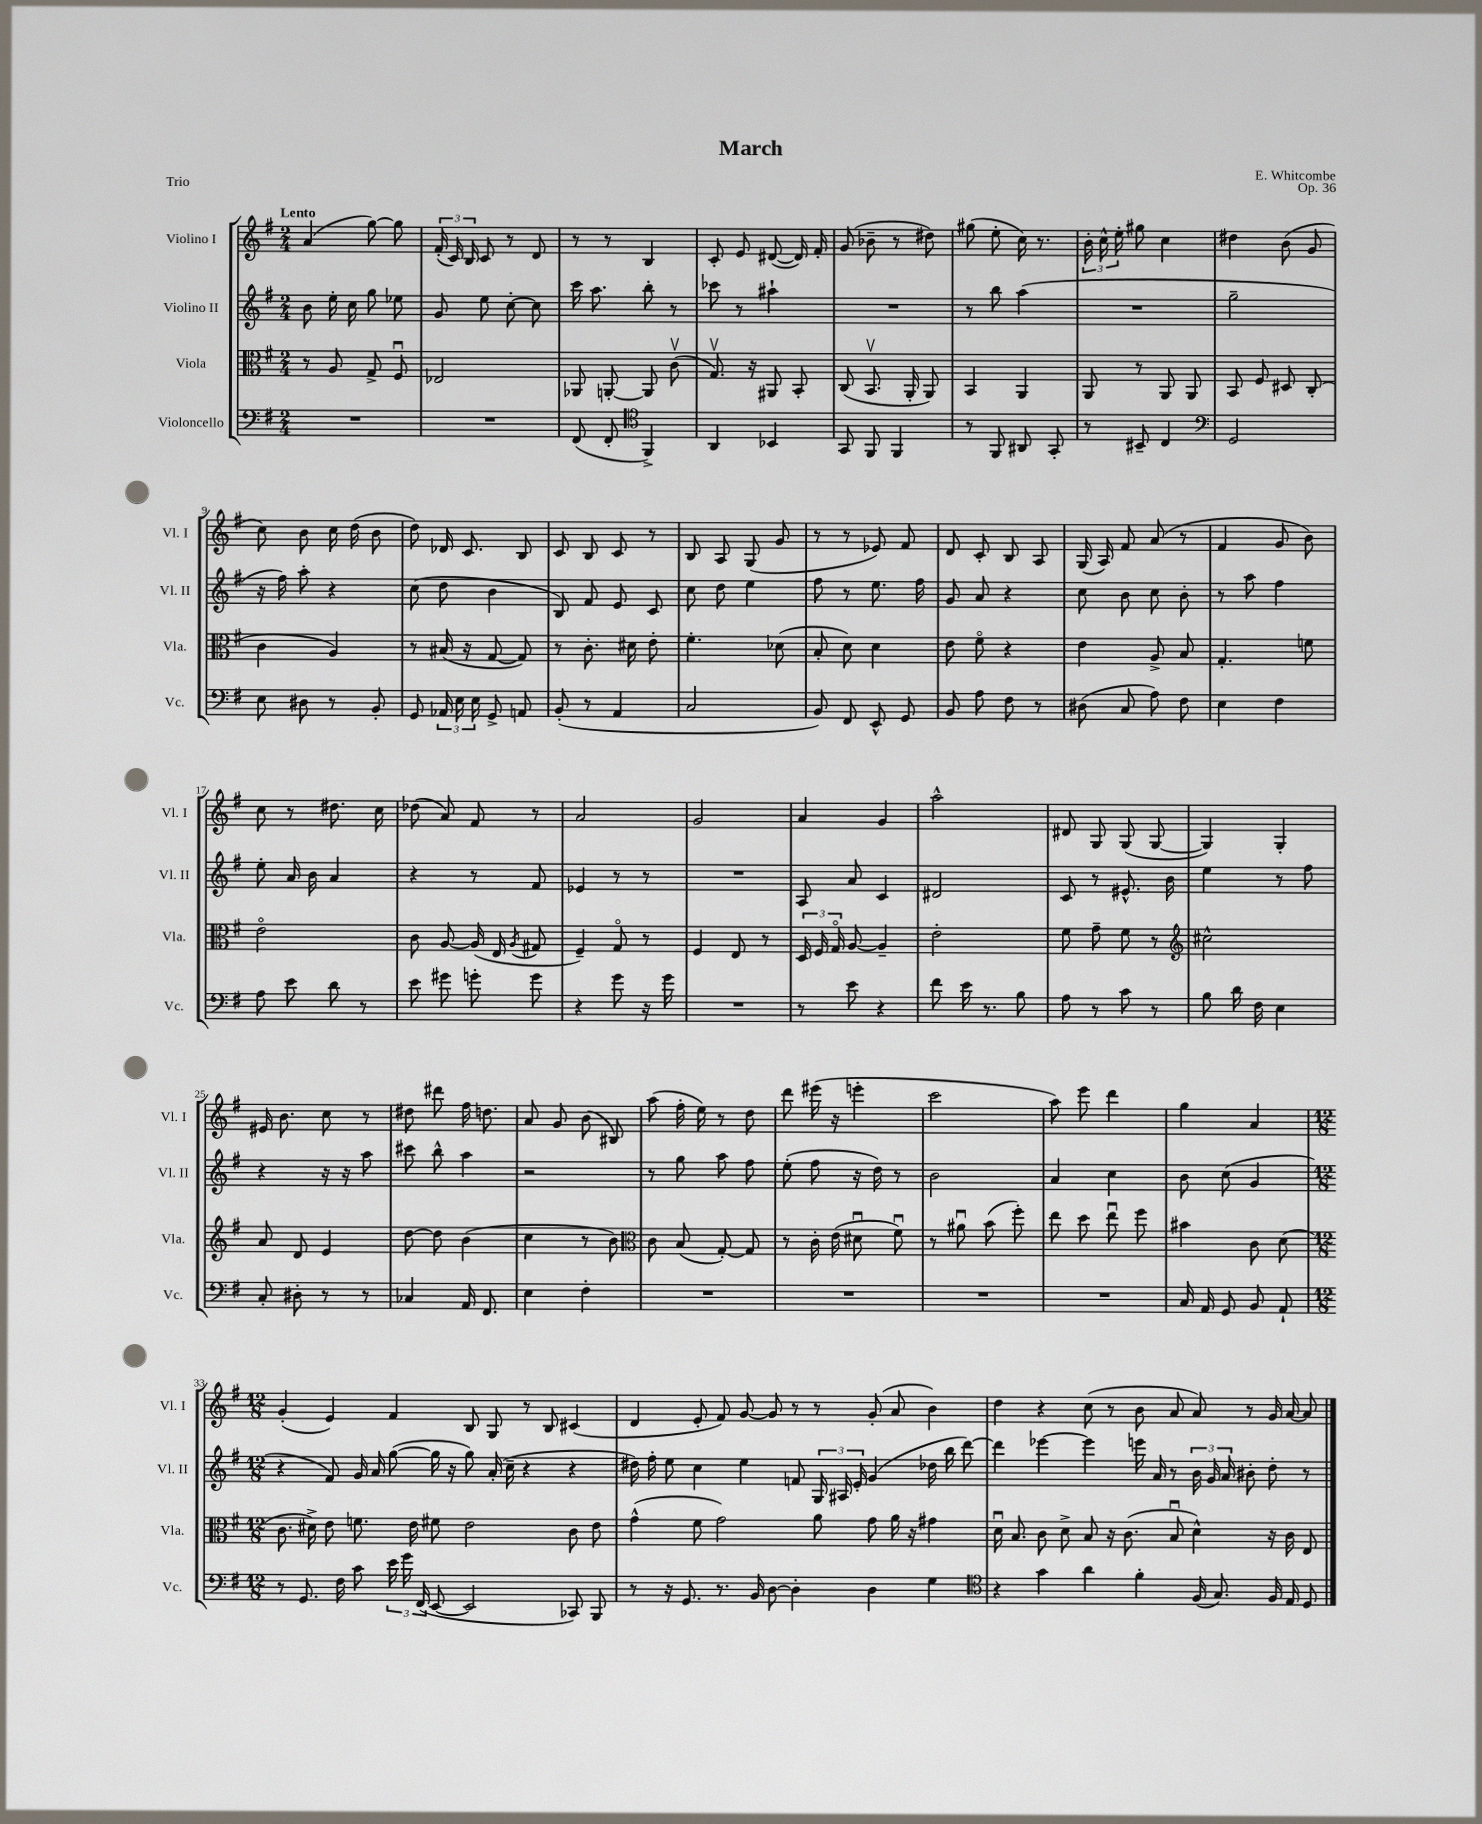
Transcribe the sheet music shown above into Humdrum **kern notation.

**kern	**kern	**kern	**kern
*part4	*part3	*part2	*part1
*staff4	*staff3	*staff2	*staff1
*I"Violoncello	*I"Viola	*I"Violino II	*I"Violino I
*I'Vc.	*I'Vla.	*I'Vl. II	*I'Vl. I
*clefF4	*clefC3	*clefG2	*clefG2
*k[f#]	*k[f#]	*k[f#]	*k[f#]
*M2/4	*M2/4	*M2/4	*M2/4
=1	=1	=1	=1
!	!	!	!LO:TX:a:B:t=Lento
2r	8r	8b\	(4a/
.	8A/	16ee'\	.
.	.	16cc\	.
.	8G^/	8gg\	[8gg\)
.	8F#u/	8ee-X\	8gg\]
=2	=2	=2	=2
2r	2E-X/	8g/	(24f#'/
.	.	.	24c/)
.	.	.	24B/
.	.	8ee\	8c/
.	.	[8cc'\	8r
.	.	8cc\]	8d/
=3	=3	=3	=3
(8FF#/	8AA-X/	16ccc\	8r
.	.	8.aa\	.
8FF#'/	[8AAn'/	.	8r
*clefC4	*	*	*
4FF#^/)	8AA/]	8bb'\	4B/
.	(8cv\	8r	.
=4	=4	=4	=4
4AA/	8.Gv/)	8ccc-X\	8c'/
.	.	8r	8e/
.	16r	.	.
4BB-X/	8AA#X/	4aa#X`\	([8d#X/
.	8BB'/	.	16d#/])
.	.	.	16f#'/
=5	=5	=5	=5
8GG/	(8C/	2r	(8g/
8FF#/	8.BBv/	.	8b-X~\
4FF#/	.	.	8r
.	16AA'/	.	.
.	8AA/)	.	8dd#X\)
=6	=6	=6	=6
8r	4BB/	8r	(8gg#X\
8FF#/	.	8bb\	8ee'\
8AA#X/	4AA/	(4aa\	16cc\)
.	.	.	8.r
8GG'/	.	.	.
=7	=7	=7	=7
8r	8AA/	2r	24b'\
.	.	.	24cc^^\
.	.	.	24ee'\
8BB#X~/	8r	.	8gg#X\
4C/	8AA/	.	4cc\
.	8AA/	.	.
=8	=8	=8	=8
*clefF4	*	*	*
2GG/	8BB/	2gg~\	4dd#X\
.	8F#/	.	.
.	8D#X/	.	(8b\
.	(8C'/	.	8g/
!!LO:LB:g=z
=9	=9	=9	=9
8E\	4c\	16r	8cc\)
.	.	16ff#\)	.
8D#X\	.	8aa'\	8b\
8r	4A/)	4r	16cc\
.	.	.	(16dd\
8BB'/	.	.	8b\
=10	=10	=10	=10
8GG/	8r	(8cc\	8dd\)
24AA-X/	(16B#X/	8dd\	16d-X/
24E\	.	.	.
.	16r	.	8.c/
24E\	.	.	.
8GG^/	[8G/	4b\	.
8AAn/	8G/])	.	8B/
=11	=11	=11	=11
(8BB'/	8r	8B/)	8c/
8r	8.c'\	8f#/	8B/
4AA/	.	8e/	8c/
.	16d#X\	.	.
.	8e'\	8c/	8r
=12	=12	=12	=12
2C/	4.f#'\	8cc\	8B/
.	.	8dd\	8A/
.	.	4ee\	(8G/
.	(8d-X\	.	8g/
=13	=13	=13	=13
8BB/)	8B'/	8ff#\	8r
8FF#/	8d\)	8r	8r
8EE^^/	4d\	8.ee\	8e-X/)
8GG/	.	.	8f#/
.	.	16ff#\	.
=14	=14	=14	=14
8BB/	8e\	8g/	8d/
8A\	8f#\	8a/	8c'/
8F#\	4r	4r	8B/
8r	.	.	8A/
=15	=15	=15	=15
(8D#X\	4e\	8cc\	(16G/
.	.	.	16A/)
8C/	.	8b\	8f#/
8A\)	8A^/	8cc\	(8a/
8F#\	8B/	8b'\	8r
=16	=16	=16	=16
4E\	4.G'/	8r	4f#/
.	.	8aa\	.
4F#\	.	4ff#\	8g/
.	8fn\	.	8b\)
!!LO:LB:g=z
=17	=17	=17	=17
8A\	2e\	8ee'\	8cc\
8e\	.	16a/	8r
.	.	16b\	.
8d\	.	4a/	8.dd#X\
8r	.	.	.
.	.	.	16cc\
=18	=18	=18	=18
8e\	8c\	4r	(8dd-X\
8g#X\	[8A/	.	8a/)
8gn'\	(16A/]	8r	8f#/
.	16E/	.	.
.	8qA/	.	.
8g\	8G#X/	8f#/	8r
=19	=19	=19	=19
4r	4F#~/)	4e-X/	2a/
8g\	8G/	8r	.
16r	8r	8r	.
16g\	.	.	.
=20	=20	=20	=20
2r	4F#/	2r	2g/
.	8E/	.	.
.	8r	.	.
=21	=21	=21	=21
8r	24D/	8A/	4a/
.	24F#/	.	.
.	24G/	.	.
8e\	[8A/	8a/	.
4r	4A~/]	4c/	4g/
=22	=22	=22	=22
8f#\	2e'\	2d#X/	2aa^^\
16e\	.	.	.
8.r	.	.	.
8B\	.	.	.
=23	=23	=23	=23
8A\	8f#\	8c/	8d#X/
8r	8g~\	8r	8G/
8c\	8f#\	8.e#X^^/	(8G/
8r	8r	.	[8G/
.	.	16b\	.
=24	=24	=24	=24
*	*clefG2	*	*
8B\	2cc#X^^\	4ee\	4G/])
16d\	.	.	.
16F#\	.	.	.
4E\	.	8r	4G'/
.	.	8ff#\	.
!!LO:LB:g=z
=25	=25	=25	=25
8C'/	8a/	4r	16e#X/
.	.	.	8.b\
8D#X'\	8d/	.	.
8r	4e/	16r	8cc\
.	.	16r	.
8r	.	8aa\	8r
=26	=26	=26	=26
4C-X/	[8dd\	8ccc#X\	8dd#X\
.	8dd\]	8bb^^\	8ddd#X\
16AA/	(4b\	4aa\	16ff#\
8.FF#/	.	.	8.ddn\
=27	=27	=27	=27
4E\	4cc\	2r	8a/
.	.	.	8g/
4F#'\	8r	.	(8b\
.	8b\)	.	8B#X/)
=28	=28	=28	=28
*	*clefC3	*	*
2r	8c\	8r	(8aa\
.	(8B/	8gg\	16ff#'\
.	.	.	16ee\)
.	[8G'/)	8aa\	8r
.	8G/]	8ff#\	8dd\
=29	=29	=29	=29
2r	8r	(8ee'\	8ddd\
.	16c'\	8ff#\	(16eee#X\
.	(16e\	.	16r
.	8d#Xu\	16r	4eeen'\
.	.	16dd\)	.
.	8f#u\)	8r	.
=30	=30	=30	=30
2r	8r	2b\	2ccc\
.	8a#Xu\	.	.
.	(8b\	.	.
.	8ff#'\)	.	.
=31	=31	=31	=31
2r	8ee\	4a/	8aa\)
.	8dd\	.	8eee\
.	8eeu\	4cc\	4ddd\
.	8ff#\	.	.
=32	=32	=32	=32
16C/	4b#X\	8b\	4gg\
16AA/	.	.	.
8GG/	.	(8cc\	.
8BB/	8c\	4g/	4a/
8AA`/	(8d\	.	.
!!LO:LB:g=z
=33	=33	=33	=33
*M12/8	*M12/8	*M12/8	*M12/8
8r	8.c\	4r	(4g'/
8.GG/	.	.	.
.	16d#X^\)	.	.
.	8e\	8f#/)	4e/)
16F#\	.	.	.
8c\	8.fn\	16g/	.
.	.	16a/	.
24e\	.	([8gg\	4f#/
24g\	.	.	.
.	16e\	.	.
(24FF#/	.	.	.
[8EE/	8f#X\	16gg\]	.
.	.	16r	.
2EE/]	2e\	8gg\)	8B/
.	.	(16a'/	8G/
.	.	16cc~\	.
.	.	4r	8r
.	.	.	8B/
8CC-X/)	8c\	4r	(4c#X/
8BBB/	8e\	.	.
=34	=34	=34	=34
8r	(4g^^\	16dd#X\)	4d/
.	.	16ff#'\	.
16r	.	8ee\	.
8.GG/	.	.	.
.	8f#\	4cc\	8e'/
8.r	2g\)	.	8f#/)
.	.	4ee\	[8g/
16BB/	.	.	.
[8D\	.	.	8g/]
4D'\]	.	8fn/	8r
.	8a\	24G/	8r
.	.	24A#X/	.
.	.	24e'/	.
4D\	8g\	(4g/	(8g'/
.	16a\	.	8a/
.	16r	.	.
4G\	4g#X\	16dd-X\	4b\)
.	.	16bb\	.
.	.	[8ddd\)	.
=35	=35	=35	=35
*clefC4	*	*	*
4r	16du\	4ddd\]	4dd\
.	8.B/	.	.
4g\	8c\	[4eee-X\	4r
.	8d^\	.	.
4a\	8B/	4eee-\]	(8cc\
.	16r	.	8r
.	(8.c\	.	.
4f#'\	.	16eeen\	8b\
.	.	16a/	.
.	8Bu/	8r	8a/
(16F#/	4d^^\)	24b\	8a/)
.	.	24g/	.
8.G/)	.	.	.
.	.	24a/	.
.	.	8b#X'\	8r
16F#/	16r	8dd'\	16g/
16E/	16c\	.	[16a/
8D/	8E/	8r	8a/]
==	==	==	==
*-	*-	*-	*-
